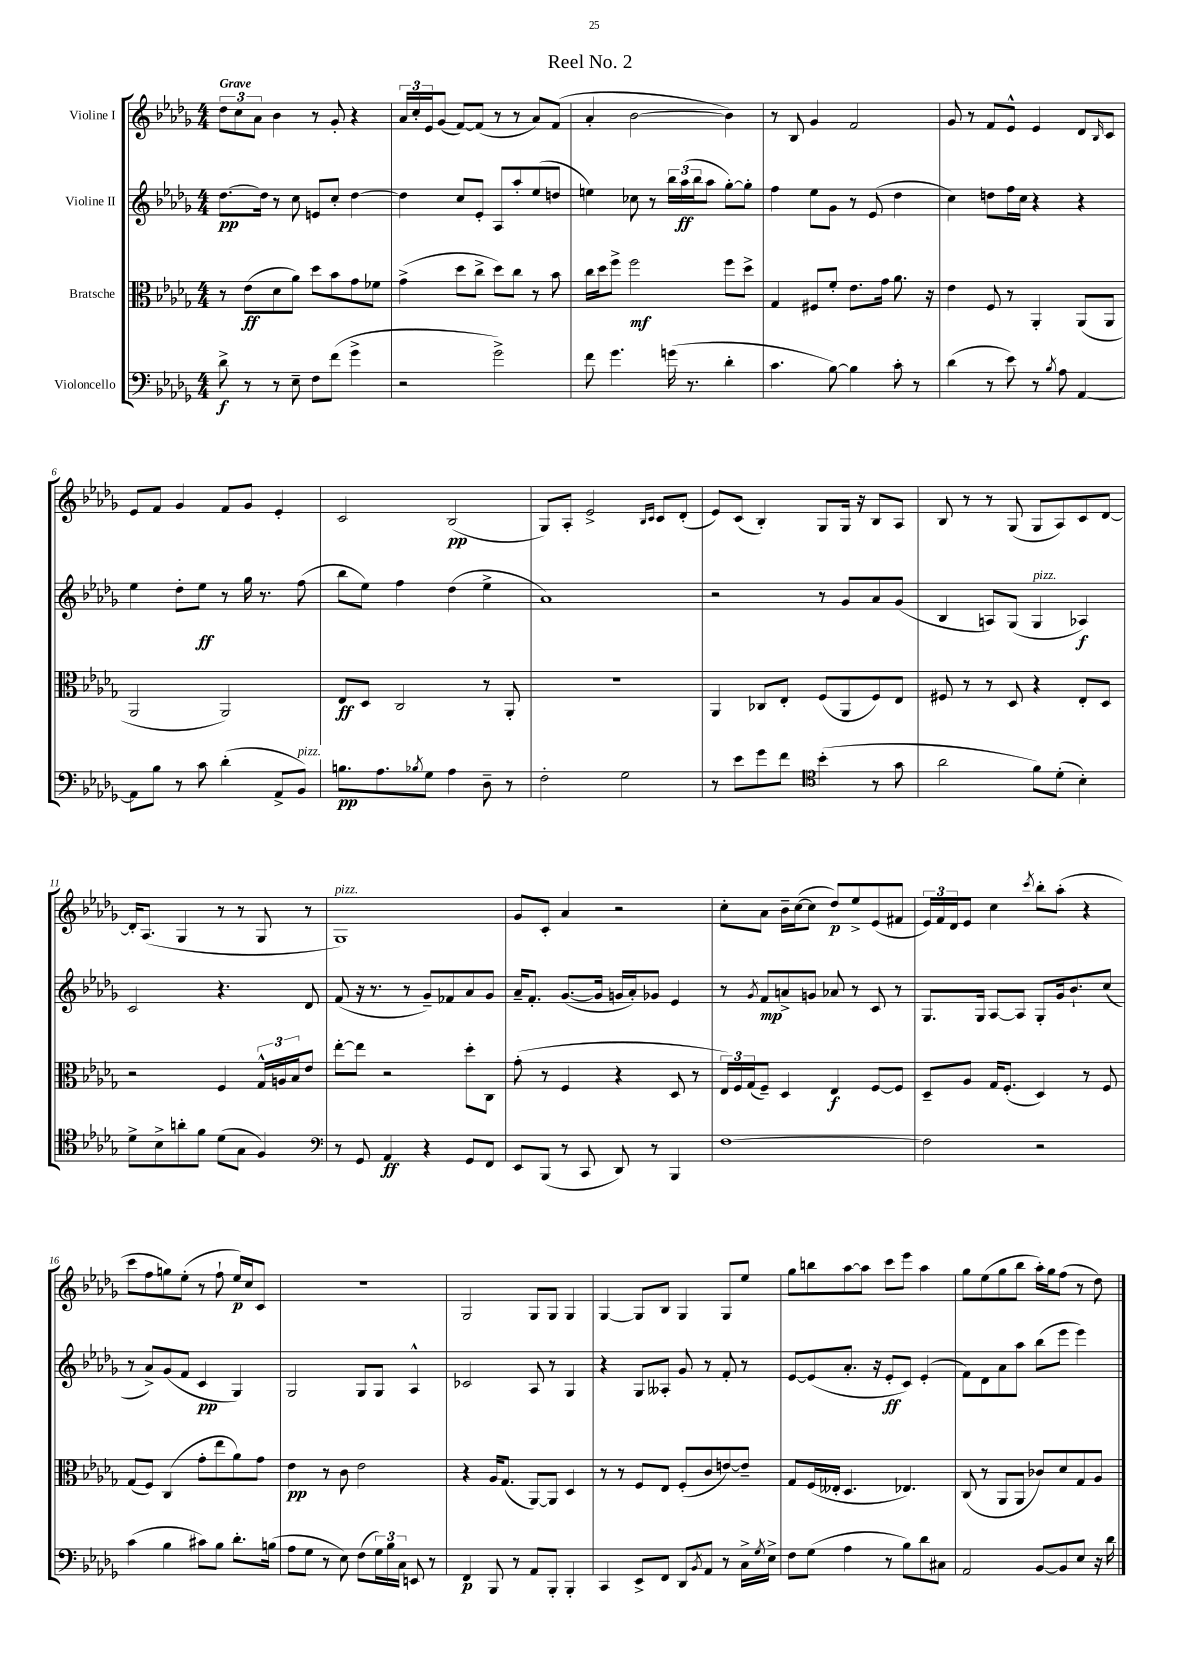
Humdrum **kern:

**kern	**dynam	**kern	**dynam	**kern	**dynam	**kern	**dynam
*part4	*part4	*part3	*part3	*part2	*part2	*part1	*part1
*staff4	*staff4	*staff3	*staff3	*staff2	*staff2	*staff1	*staff1
*I"Violoncello	*	*I"Bratsche	*	*I"Violine II	*	*I"Violine I	*
*clefF4	*	*clefC3	*	*clefG2	*	*clefG2	*
*k[b-e-a-d-g-]	*	*k[b-e-a-d-g-]	*	*k[b-e-a-d-g-]	*	*k[b-e-a-d-g-]	*
*M4/4	*	*M4/4	*	*M4/4	*	*M4/4	*
=1	=1	=1	=1	=1	=1	=1	=1
!	!	!	!	!	!	!LO:TX:a:B:t=Grave	!
8d-^\	f	8r	.	[8.dd-\L	pp	12dd-\L	.
.	.	.	.	.	.	12cc\	.
8r	.	(8e-\L	ff	.	.	.	.
.	.	.	.	.	.	12a-\J	.
.	.	.	.	16dd-\Jk]	.	.	.
8r	.	8d-\	.	8r	.	4b-\	.
8E-~\	.	8a-\J)	.	8cc\	.	.	.
8F\L	.	8dd-\L	.	8en/L	.	8r	.
(8f\J	.	8b-\	.	8cc'/J	.	8g-'/	.
4g-^\	.	8g-\	.	[4dd-\	.	4r	.
.	.	8f-X\J	.	.	.	.	.
=2	=2	=2	=2	=2	=2	=2	=2
2r	.	(4g-^\	.	4dd-\]	.	24a-/LL	.
.	.	.	.	.	.	24cc'/	.
.	.	.	.	.	.	24e-/J	.
.	.	.	.	.	.	(8g-/J	.
.	.	8dd-\L	.	8cc/L	.	[8f/L)	.
.	.	8cc^\J	.	8e-'/J	.	(8f/J]	.
2g-^\)	.	8dd-\L)	.	8A-/L	.	8r	.
.	.	8cc\J	.	8aa-'/	.	8r	.
.	.	8r	.	(8ee-/	.	8a-/L)	.
.	.	8b-\	.	8ddn/J	.	(8f/J	.
=3	=3	=3	=3	=3	=3	=3	=3
8f\	.	16cc\LL	.	4een\)	.	4a-'/	.
.	.	16dd-\J	.	.	.	.	.
4.g-\	.	8ff^\J	.	.	.	.	.
.	.	2ff\	mf	8cc-X\	.	[2b-\	.
.	.	.	.	8r	.	.	.
(16gn\	.	.	.	24bb-\LL	.	.	.
.	.	.	.	(24aa-\	ff	.	.
8.r	.	.	.	.	.	.	.
.	.	.	.	24bb-\J	.	.	.
.	.	.	.	8aa-\J	.	.	.
4d-'\	.	8ff\L	.	[8gg-'\L)	.	4b-\])	.
.	.	8dd-^\J	.	8gg-'\J]	.	.	.
=4	=4	=4	=4	=4	=4	=4	=4
4.c\	.	4G-/	.	4ff\	.	8r	.
.	.	.	.	.	.	8B-/	.
.	.	8F#X/L	.	8ee-\L	.	4g-/	.
[8B-\)	.	8f'/J	.	8g-\J	.	.	.
4B-\]	.	8.e-\L	.	8r	.	2f/	.
.	.	.	.	(8e-/	.	.	.
.	.	16g-\Jk	.	.	.	.	.
8c'\	.	8.a-\	.	4dd-\	.	.	.
8r	.	.	.	.	.	.	.
.	.	16r	.	.	.	.	.
=5	=5	=5	=5	=5	=5	=5	=5
(4d-\	.	4e-\	.	4cc\)	.	8g-/	.
.	.	.	.	.	.	8r	.
8r	.	8F/	.	8ddn\L	.	8f/L	.
8e-\)	.	8r	.	16ff\L	.	8e-^^/J	.
.	.	.	.	16cc\JJ	.	.	.
8r	.	4AA-'/	.	4r	.	4e-/	.
8qB-/	.	.	.	.	.	.	.
8A-\	.	.	.	.	.	.	.
[4AA-/	.	(8AA-/L	.	4r	.	8d-/L	.
.	.	.	.	.	.	16qqB-/	.
.	.	8AA-/J	.	.	.	8c/J	.
!!LO:LB:g=z
=6	=6	=6	=6	=6	=6	=6	=6
8AA-\L]	.	2AA-/	.	4ee-\	.	8e-/L	.
8B-\J	.	.	.	.	.	8f/J	.
8r	.	.	.	8dd-'\L	.	4g-/	.
8c\	.	.	.	8ee-\J	ff	.	.
(4d-'\	.	2AA-/)	.	8r	.	8f/L	.
.	.	.	.	16gg-\	.	8g-/J	.
.	.	.	.	8.r	.	.	.
8AA-^/L	.	.	.	.	.	4e-'/	.
!LO:TX:a:i:t=pizz.	!	!	!	!	!	!	!
8BB-/J)	.	.	.	(8ff\	.	.	.
=7	=7	=7	=7	=7	=7	=7	=7
8.Bn\L	pp	8E-/L	ff	8bb-\L	.	2c/	.
.	.	8D-/J	.	8ee-\J)	.	.	.
8.A-\	.	.	.	.	.	.	.
.	.	2C/	.	4ff\	.	.	.
8qB-X/	.	.	.	.	.	.	.
8G-\J	.	.	.	.	.	.	.
4A-\	.	.	.	(4dd-\	.	(2B-/	pp
8D-~\	.	8r	.	4ee-^\	.	.	.
8r	.	8AA-'/	.	.	.	.	.
=8	=8	=8	=8	=8	=8	=8	=8
2F'\	.	1r	.	1a-)	.	8G-/L)	.
.	.	.	.	.	.	8A-'/J	.
.	.	.	.	.	.	2e-^/	.
2G-\	.	.	.	.	.	.	.
.	.	.	.	.	.	16qqB-/LL	.
.	.	.	.	.	.	16qqc/JJ	.
.	.	.	.	.	.	8c/L	.
.	.	.	.	.	.	(8d-'/J	.
=9	=9	=9	=9	=9	=9	=9	=9
8r	.	4AA-/	.	2r	.	8e-/L)	.
8e-\L	.	.	.	.	.	(8c/J	.
8g-\	.	8C-X/L	.	.	.	4B-'/)	.
8f\J	.	8E-'/J	.	.	.	.	.
*clefC4	*	*	*	*	*	*	*
(4b-'\	.	(8F/L	.	8r	.	8G-/L	.
.	.	8AA-/	.	8g-/L	.	16G-/Jk	.
.	.	.	.	.	.	16r	.
8r	.	8F/)	.	8a-/	.	8B-/L	.
8g-\	.	8E-/J	.	(8g-/J	.	8A-/J	.
=10	=10	=10	=10	=10	=10	=10	=10
2a-\	.	8F#X/	.	4B-/	.	8B-/	.
.	.	8r	.	.	.	8r	.
.	.	8r	.	8An/L)	.	8r	.
.	.	8D-/	.	(8G-/J	.	(8G-/	.
!	!	!	!	!LO:TX:a:i:t=pizz.	!	!	!
8f\L)	.	4r	.	4G-/	.	8G-/L	.
(8d-'\J	.	.	.	.	.	8A-/)	.
4B-'\)	.	8E-'/L	.	4A-X/)	f	8c/	.
.	.	8D-/J	.	.	.	[8d-/J	.
!!LO:LB:g=z
=11	=11	=11	=11	=11	=11	=11	=11
8d-^\L	.	2r	.	2c/	.	16d-'/KL]	.
.	.	.	.	.	.	(8.A-/J	.
8B-^\	.	.	.	.	.	.	.
8an'\	.	.	.	.	.	4G-/	.
8f\J	.	.	.	.	.	.	.
(8d-\L	.	4F/	.	4.r	.	8r	.
8G-\J	.	.	.	.	.	8r	.
4F/)	.	24G-^^/LL	.	.	.	8G-/	.
.	.	24An/	.	.	.	.	.
.	.	24B-/J	.	.	.	.	.
.	.	8e-/J	.	8d-/	.	8r	.
=12	=12	=12	=12	=12	=12	=12	=12
*clefF4	*	*	*	*	*	*	*
!	!	!	!	!	!	!LO:TX:a:i:t=pizz.	!
8r	.	[8ee-'\L	.	(8f/	.	1G-)	.
8GG-/	.	8ee-\J]	.	16r	.	.	.
.	.	.	.	8.r	.	.	.
4AA-/	ff	2r	.	.	.	.	.
.	.	.	.	8r	.	.	.
4r	.	.	.	8g-~/L)	.	.	.
.	.	.	.	8f-X/	.	.	.
8GG-/L	.	8dd-'\L	.	8a-/	.	.	.
8FF/J	.	8C\J	.	8g-/J	.	.	.
=13	=13	=13	=13	=13	=13	=13	=13
8EE-/L	.	(8g-'\	.	16a-~/KL	.	8g-/L	.
.	.	.	.	8.f'/J	.	.	.
(8BBB-/J	.	8r	.	.	.	8c'/J	.
8r	.	4F/	.	([8.g-/L	.	4a-/	.
8CC/	.	.	.	.	.	.	.
.	.	.	.	16g-/Jk]	.	.	.
8DD-/)	.	4r	.	16gn/LL	.	2r	.
.	.	.	.	16a-'/J)	.	.	.
8r	.	.	.	8g-X/J	.	.	.
4BBB-/	.	8D-/	.	4e-/	.	.	.
.	.	8r	.	.	.	.	.
=14	=14	=14	=14	=14	=14	=14	=14
[1F	.	24E-/LL)	.	8r	.	8cc'\L	.
.	.	24F/	.	.	.	.	.
.	.	(24G-/J	.	.	.	.	.
.	.	.	.	8qg-/	.	.	.
.	.	8F~/J)	.	8f/L	mp	8a-\J	.
.	.	4D-/	.	8an^/	.	16b-~\LL	.
.	.	.	.	.	.	([16cc\J	.
.	.	.	.	8gn/J	.	8cc\J]	.
.	.	4E-/	f	8a-X/	.	8dd-/L)	p
.	.	.	.	8r	.	8ee-^/	.
.	.	[8F/L	.	8c/	.	(8e-/	.
.	.	8F/J]	.	8r	.	8f#X/J	.
=15	=15	=15	=15	=15	=15	=15	=15
2F\]	.	8D-~/L	.	8.G-/L	.	24e-/LL)	.
.	.	.	.	.	.	24f/	.
.	.	.	.	.	.	24d-/J	.
.	.	8A-/J	.	.	.	8e-/J	.
.	.	.	.	16G-/Jk	.	.	.
.	.	16G-/KL	.	[8A-/L	.	4cc\	.
.	.	(8.F'/J	.	.	.	.	.
.	.	.	.	8A-/J]	.	.	.
.	.	.	.	.	.	8qccc/	.
2r	.	4D-/)	.	8G-'/L	.	8bb-'\L	.
.	.	.	.	16g-/k	.	(8aa-'\J	.
.	.	.	.	8.b-`/	.	.	.
.	.	8r	.	.	.	4r	.
.	.	8F/	.	(8cc/J	.	.	.
!!LO:LB:g=z
=16	=16	=16	=16	=16	=16	=16	=16
(4c\	.	(8G-/L	.	8r	.	8ccc\L	.
.	.	8F/J)	.	8a-^/L)	.	8ff\	.
4B-\	.	(4C/	.	(8g-/	.	8ggn\)	.
.	.	.	.	8f/J	.	(8ee-'\J	.
8c#X\L)	.	8g-'\L	.	4c/	pp	8r	.
8B-\J	.	8ee-\	.	.	.	8ff`\	.
8.d-'\L	.	8a-\)	.	4G-/)	.	16ee-/LL)	p
.	.	.	.	.	.	16cc/J	.
.	.	8g-\J	.	.	.	8c/J	.
(16Bn\Jk	.	.	.	.	.	.	.
=17	=17	=17	=17	=17	=17	=17	=17
8A-\L	.	4e-\	pp	2G-/	.	1r	.
8G-\J	.	.	.	.	.	.	.
8r	.	8r	.	.	.	.	.
8E-\)	.	8c\	.	.	.	.	.
(8F\L	.	2e-\	.	8G-/L	.	.	.
24G-\L)	.	.	.	8G-/J	.	.	.
24B-\	.	.	.	.	.	.	.
24C\JJ	.	.	.	.	.	.	.
8EEn/	.	.	.	4A-^^/	.	.	.
8r	.	.	.	.	.	.	.
=18	=18	=18	=18	=18	=18	=18	=18
4FF/	p	4r	.	2c-X/	.	2G-/	.
8BBB-/	.	16A-/KL	.	.	.	.	.
.	.	(8.G-/J	.	.	.	.	.
8r	.	.	.	.	.	.	.
8AA-/L	.	[8AA-/L)	.	8A-/	.	8G-/L	.
8BBB-'/J	.	8AA-/J]	.	8r	.	8G-/J	.
4BBB-'/	.	4D-/	.	4G-/	.	4G-/	.
=19	=19	=19	=19	=19	=19	=19	=19
4CC/	.	8r	.	4r	.	[4G-/	.
.	.	8r	.	.	.	.	.
8EE-^/L	.	8F/L	.	8G-/L	.	8G-/L]	.
8FF/J	.	8E-/J	.	8A--X'/J	.	8B-/J	.
8DD-/L	.	(8F'/L	.	8g-/	.	4G-/	.
8qBB-/	.	.	.	.	.	.	.
8AA-/J	.	8c/	.	8r	.	.	.
8r	.	[8en/)	.	8f'/	.	8G-/L	.
16C^\LL	.	8e~/J]	.	8r	.	8ee-/J	.
8qG-/	.	.	.	.	.	.	.
16E-^\JJ	.	.	.	.	.	.	.
=20	=20	=20	=20	=20	=20	=20	=20
8F\L	.	8G-/L	.	[8e-/L	.	8gg-\L	.
(8G-\J	.	(16F/L	.	(8e-/]	.	8bbn\	.
.	.	16E--X'/JJ	.	.	.	.	.
4A-\	.	4.D-/	.	8.a-'/J	.	[8aa-\	.
.	.	.	.	.	.	8aa-\J]	.
.	.	.	.	16r	.	.	.
8r	.	.	.	8e-'/L	ff	8ccc\L	.
8B-\L)	.	4.E-X/)	.	8c/J)	.	8eee-\J	.
8d-\	.	.	.	(4e-'/	.	4aa-\	.
8C#X\J	.	.	.	.	.	.	.
=21	=21	=21	=21	=21	=21	=21	=21
2AA-/	.	(8C/	.	8f\L)	.	8gg-\L	.
.	.	8r	.	8d-\	.	(8ee-\	.
.	.	8AA-/L	.	8a-\	.	8gg-\	.
.	.	8AA-/J	.	8aa-\J	.	8bb-\J	.
[8BB-/L	.	8c-X/L)	.	(8bb-\L	.	16aa-'\LL)	.
.	.	.	.	.	.	16gg-\J	.
8BB-/]	.	8d-/	.	8eee-\J	.	(8ff\J	.
8E-/J	.	8G-/	.	4eee-\)	.	8r	.
16r	.	8A-/J	.	.	.	8dd-\)	.
16d-\	.	.	.	.	.	.	.
==	==	==	==	==	==	==	==
*-	*-	*-	*-	*-	*-	*-	*-
